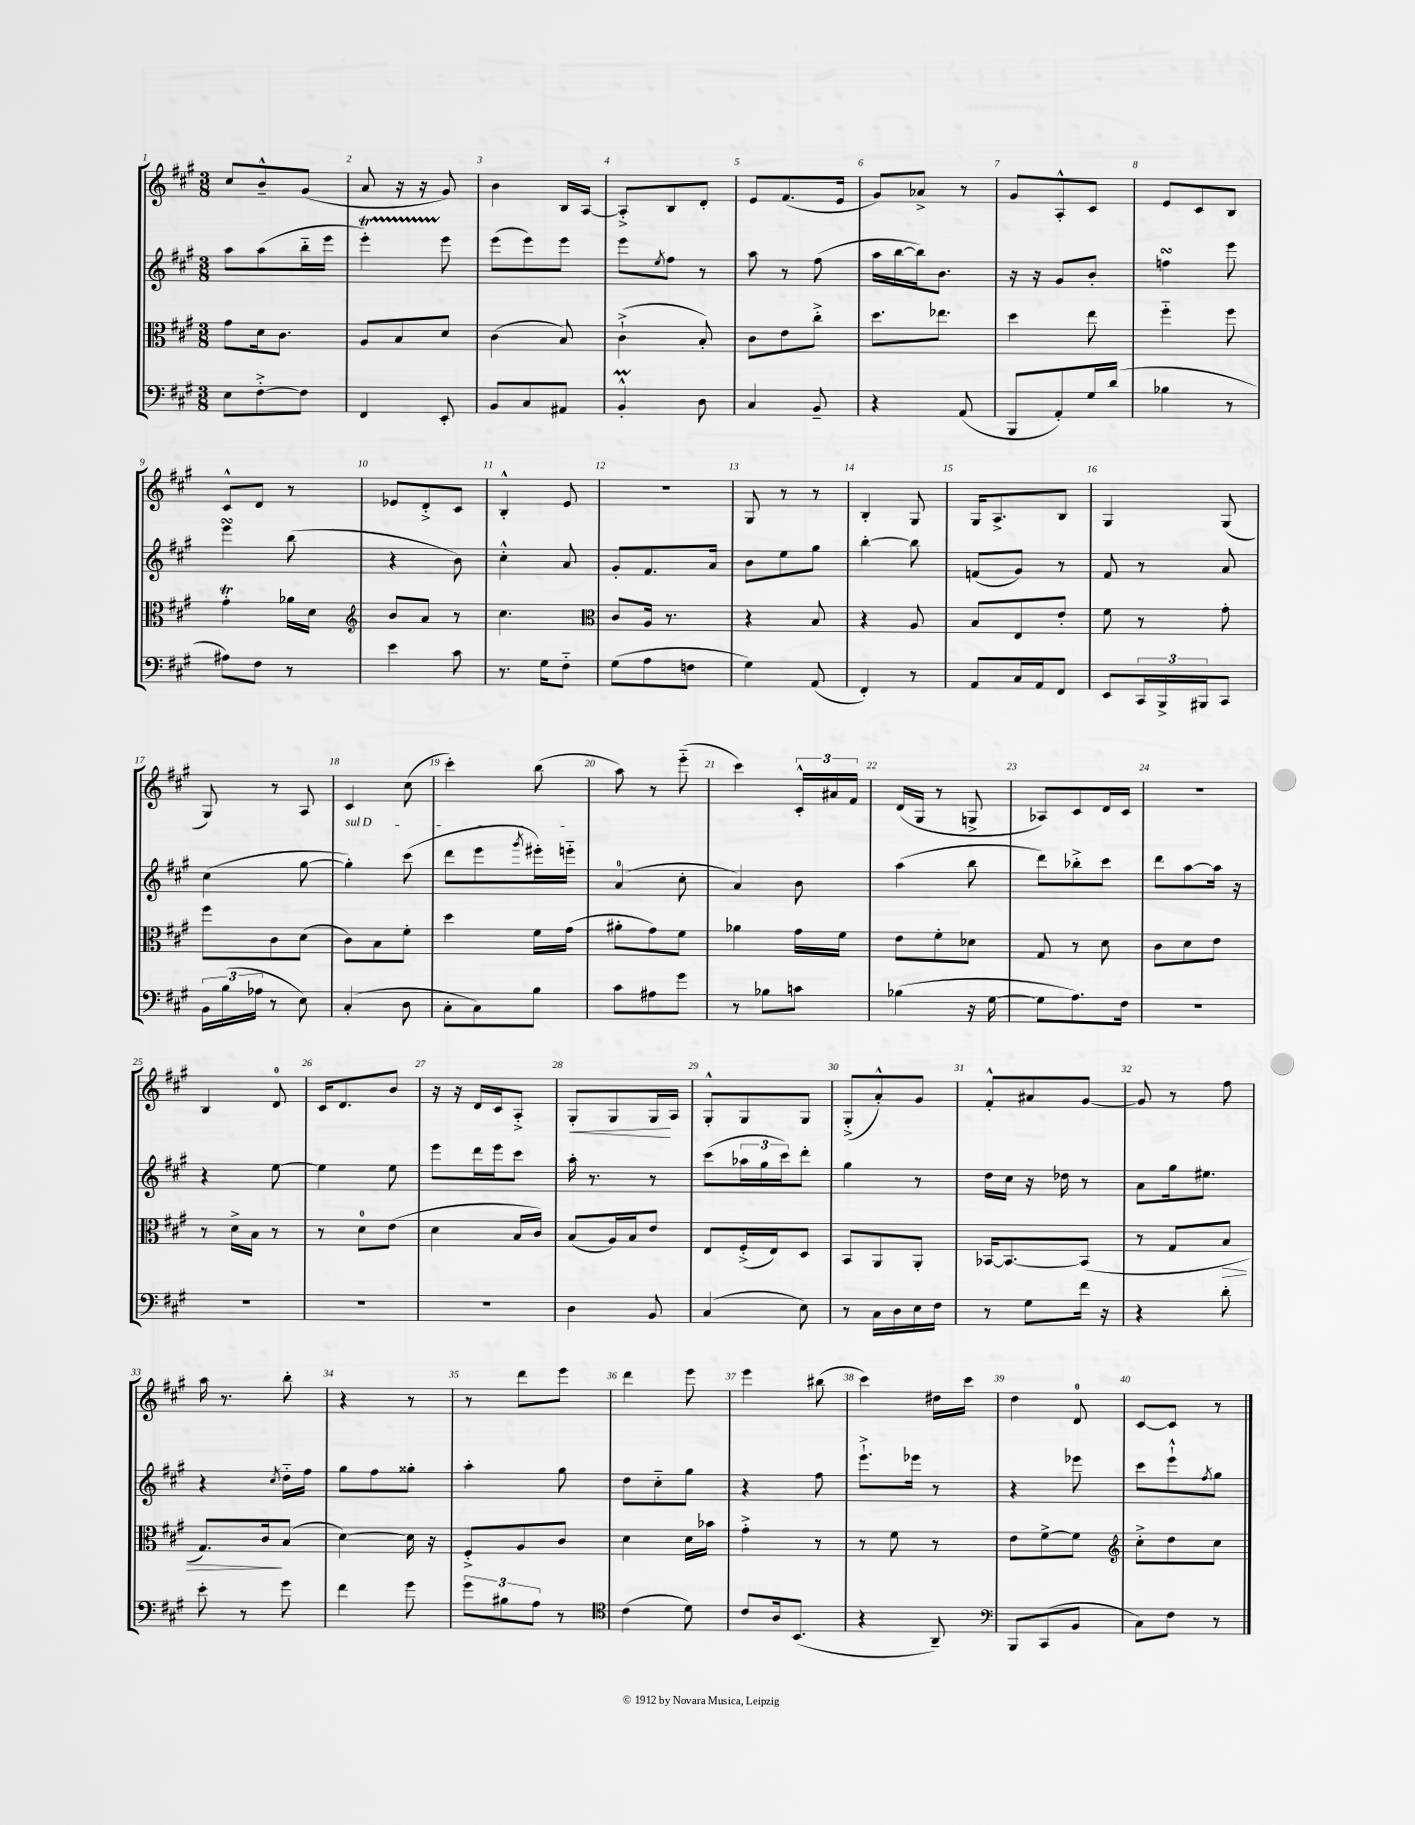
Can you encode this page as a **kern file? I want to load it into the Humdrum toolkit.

**kern	**kern	**kern	**kern
*staff4	*staff3	*staff2	*staff1
*clefF4	*clefC3	*clefG2	*clefG2
*k[f#c#g#]	*k[f#c#g#]	*k[f#c#g#]	*k[f#c#g#]
*M3/8	*M3/8	*M3/8	*M3/8
8E	8g#	8aa	8cc#
[8F#'^	16d	(8aa	8b~^^
.	8.c#	.	.
8F#]	.	16bb'~	(8g#
.	.	16eee	.
=	=	=	=
4FF#	8A	4eee')	8a
.	8B	.	16r
.	.	.	16r
8EE'	8d	8eee	8g#)
=	=	=	=
8BB	(4c#	(8eee	4b
8C#	.	8eee)	.
8AA#	8B)	8eee	16B
.	.	.	[16A
=	=	=	=
4BB'^^	(4c#`^	8eee	8A'^]
.	.	8qee	.
.	.	8ff#	8B
8D	8B')	8r	8d'
=	=	=	=
4C#	8c#	8aa	8e
.	8e	8r	(8.f#
8BB~	8cc#'^	(8ff#	.
.	.	.	16e
=	=	=	=
4r	8.dd	16aa	8g#)
.	.	[16bb	.
.	.	16bb])	8a-^
.	8.ee-	8.b	.
(8AA	.	.	8r
=	=	=	=
8BBB	4dd	16r	8g#
.	.	16r	.
8AA')	.	8g#	8A'^^
16G#	8ee	8b'	8c#
(16d	.	.	.
=	=	=	=
4B-	4ff#'~	4ff	8e
.	.	.	8c#
8r	8ff#	8eee	8B
=	=	=	=
8A#)	4g#'	4eee	8c#^^
8F#	.	.	8d
8r	16a-	(8bb	8r
.	16d	.	.
=	=	=	=
*	*clefG2	*	*
4e	8b	4r	8e-
.	8a	.	8d'^
8c#	8r	8b)	8c#
=	=	=	=
8.r	4.cc#	4cc#'^^	4B'^^
16G#	.	.	.
8F#'~	.	8a	8e
=	=	=	=
*	*clefC3	*	*
(8G#	8c#	8g#'	4.r
8A	16A	8.f#	.
.	8.r	.	.
8F	.	.	.
.	.	16a	.
=	=	=	=
4G#)	4r	8b	8G#
.	.	8ee	8r
(8AA	8B	8gg#	8r
=	=	=	=
4FF#')	4r	[4bb'	4B'
8r	8A	8bb]	8G#
=	=	=	=
8AA	8B	(8f	16G#
.	.	.	8.A^
16C#	8E	8g#)	.
16AA	.	.	.
8FF#	8e'	8r	8B
=	=	=	=
8EE	8f#	8f#	4G#
24CC#	8r	8r	.
24BBB^	.	.	.
24BBB#	.	.	.
8CC#	8g#'	8a	(8G#
=	=	=	=
24BB	8ff#	(4cc#	8G#)
(24B	.	.	.
24A-	.	.	.
8r	8c#	.	8r
8E)	(8d	[8gg#	8A
=	=	=	=
(4C#'	8c#)	4gg#'])	4c#
.	8B	.	.
8D	8f#'	(8ccc#	(8cc#
=	=	=	=
8C#'	4dd	8ddd	4ccc#')
8C#)	.	8eee	.
.	.	8qggg#	.
8B	16f#	16eee#')	(8bb
.	(16g#	16eee'~	.
=	=	=	=
8c#	8a#'	(4a	8aa)
8A#	8g#)	.	8r
8g#	8f#	8cc#'	(8eee'~
=	=	=	=
8r	4a-	4a)	4ccc#)
8B-	.	.	.
8c	16g#	8b	24c#'^^
.	.	.	24a#
.	16f#	.	.
.	.	.	24f#
=	=	=	=
(4B-	8e	(4aa	(16d
.	.	.	16G#
.	8f#'	.	8r
16r	8d-	8bb	8G^
[16G#	.	.	.
=	=	=	=
8G#]	8G#	8ddd)	8A-)
8.A)	8r	8bb-'^	8c#
.	8d	8ccc#	16d
16F#	.	.	16c#
=	=	=	=
4.r	8c#	8ddd	4.r
.	8d	[8aa	.
.	8e	16aa]	.
.	.	16r	.
=	=	=	=
4.r	8r	4r	4B
.	16d^	.	.
.	16B	.	.
.	8r	[8ee	8d
=	=	=	=
4.r	8r	4ee]	16c#
.	.	.	8.d
.	8d	.	.
.	(8e	8ee	8b
=	=	=	=
4.r	4d	8eee	16r
.	.	.	16r
.	.	16ddd	16d
.	.	16eee	16c#
.	16B	8ccc#	8A'^
.	16c#)	.	.
=	=	=	=
4D	(8B	16aa'	8G#'
.	.	8.r	.
.	16A)	.	8G#
.	16B	.	.
8BB	8e	8r	16G#
.	.	.	16A
=	=	=	=
(4C#	8E	(8ccc#	8G#'^^
.	(16F#'^	24aa-	8G#
.	.	24gg#	.
.	16E)	.	.
.	.	24ccc#)	.
8E)	8D	8ddd'	8G#
=	=	=	=
8r	8BB	4gg#	(8G#'^
16C#	8AA	.	8a'^^)
16D	.	.	.
16E	8AA'	8r	8g#
16F#	.	.	.
=	=	=	=
8r	[16BB-	16dd	8f#'^^
.	8.BB-_	16cc#	.
8G#	.	16r	8a#
.	.	16dd-	.
16f#	(8BB-]	8r	[8g#
16r	.	.	.
=	=	=	=
4r	8r	8a	8g#]
.	8G#	16gg#	8r
.	.	8.ee#	.
8d'	8B	.	8ff#
=	=	=	=
8e'	8.G#)	4r	16aa
.	.	.	8.r
8r	.	.	.
.	16c#	.	.
.	.	8qcc#	.
8g#	(8B	16dd'~	8bb'
.	.	16ff#	.
=	=	=	=
4f#	[4d)	8gg#	4r
.	.	8ff#	.
8g#	16d]	8gg##'	8r
.	16r	.	.
=	=	=	=
12g#	8F#'^	4aa'	8r
12B#	.	.	.
.	8A	.	8ddd
12A	.	.	.
8r	8c#	8gg#	8eee
=	=	=	=
*clefC4	*	*	*
(4c#	4d	8dd	4ddd
.	.	8cc#'~	.
8d)	16d	8gg#	8eee
.	16b-	.	.
=	=	=	=
8c#	4g#'^	4r	4eee
16A	.	.	.
(8.BB	.	.	.
.	8r	8ff#	(8bb#
=	=	=	=
4r	8r	8.eee`^	4ccc#)
.	8f#	.	.
.	.	16eee-	.
8AA~)	8r	8r	16dd#
.	.	.	16ccc#
=	=	=	=
*clefF4	*	*	*
8BBB	8e	4r	4dd
(8CC#	[8f#^	.	.
8BB	8f#]	8eee-	8d
=	=	=	=
*	*clefG2	*	*
8C#)	8cc#'^	8ccc#	[8c#
8F#	8dd	8eee`^^	8c#]
.	.	8qff#	.
8r	8cc#	8gg#	8r
==	==	==	==
*-	*-	*-	*-
